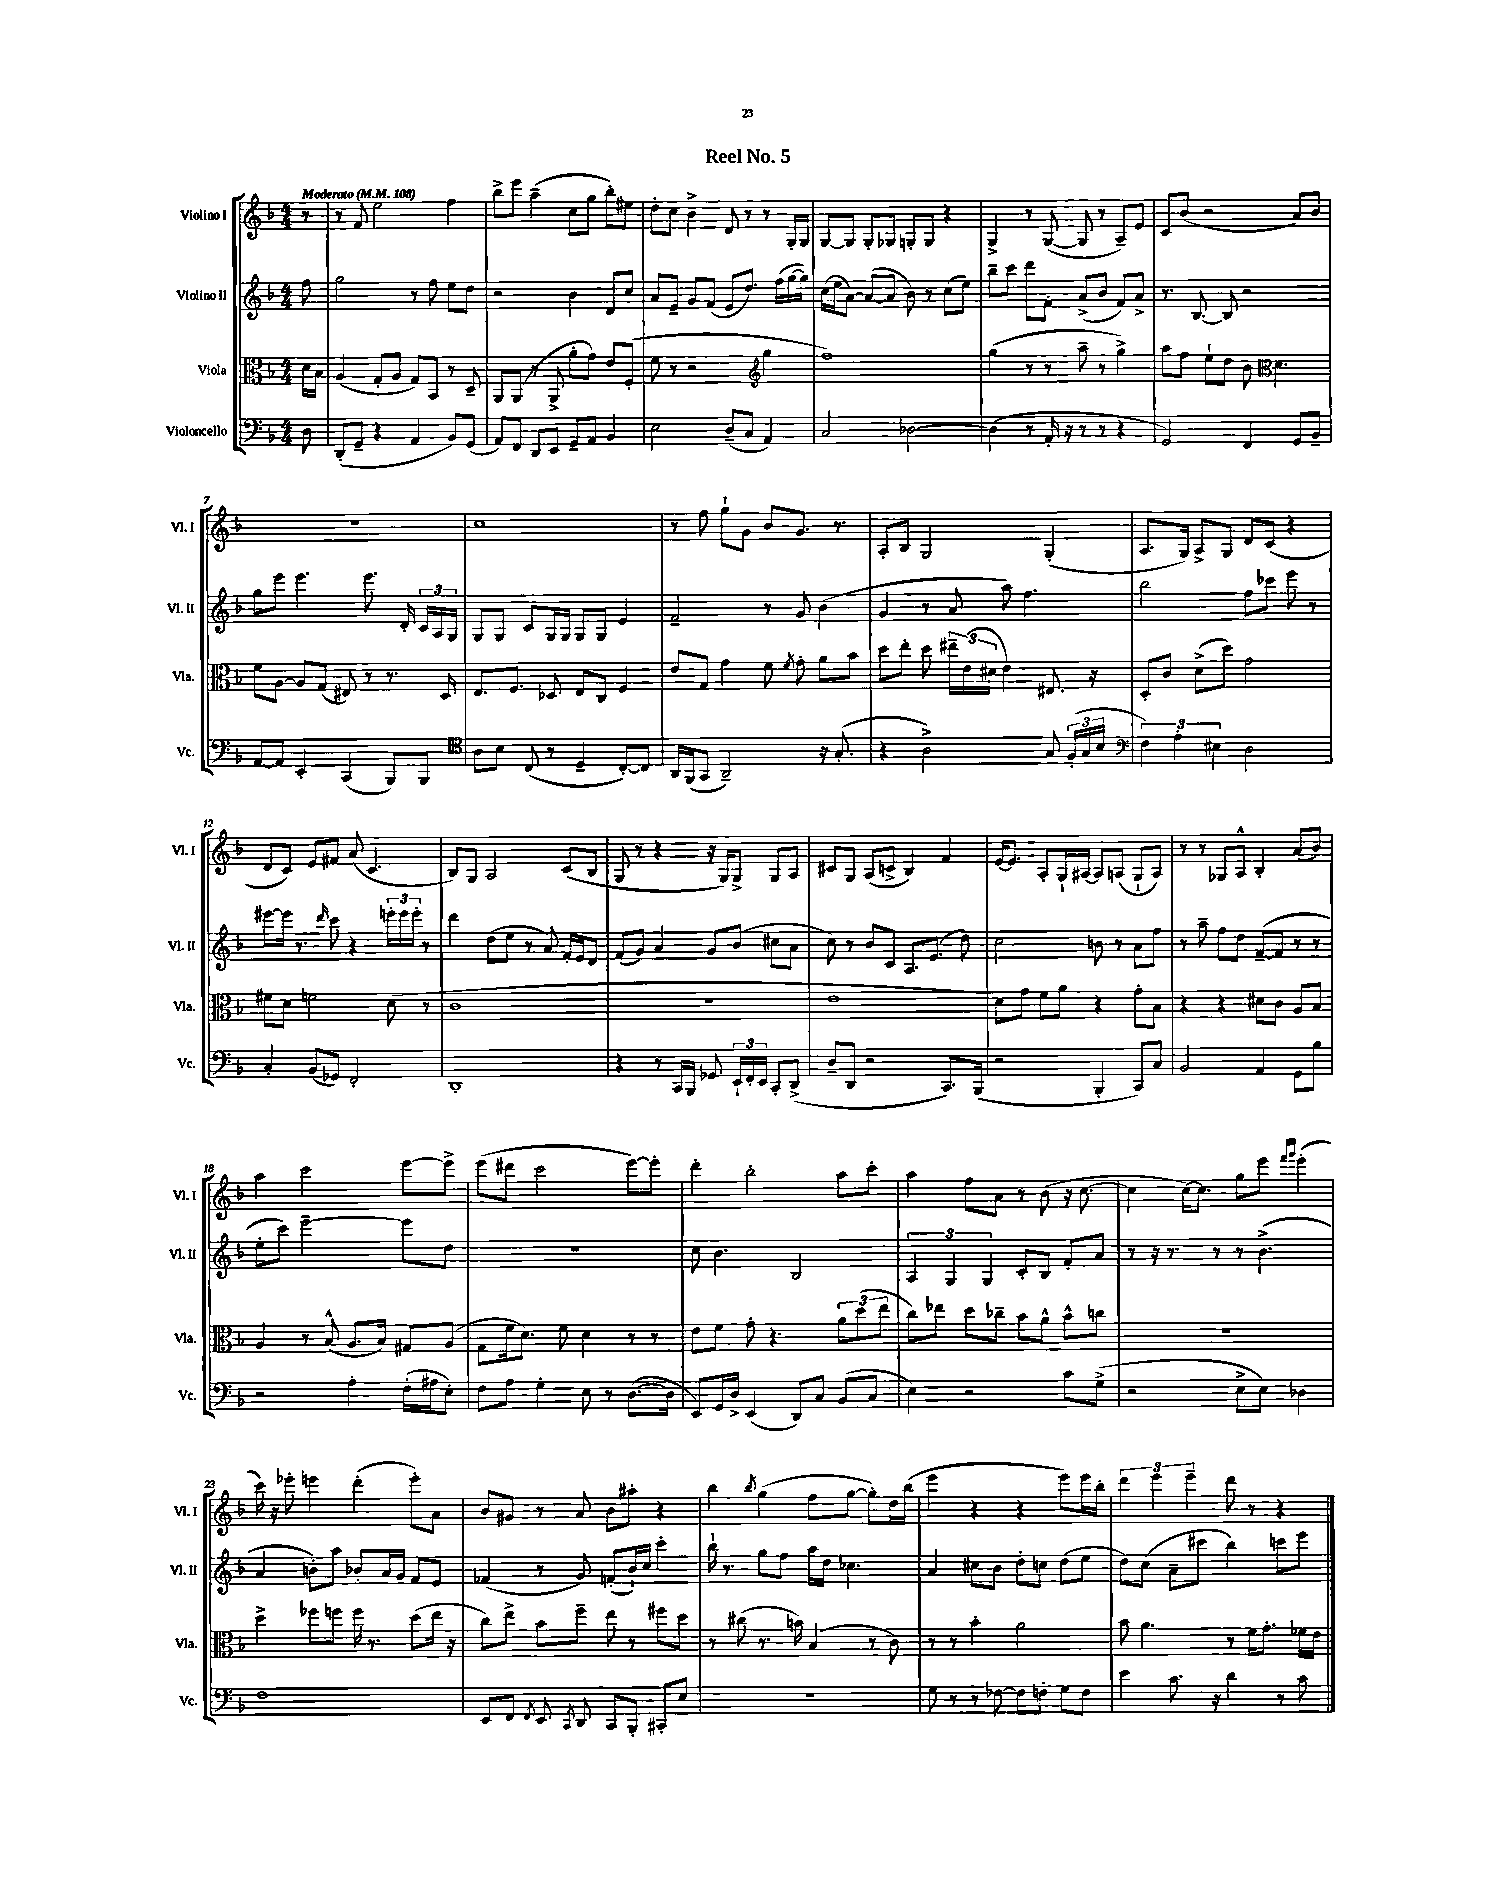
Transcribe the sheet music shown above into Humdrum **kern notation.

**kern	**kern	**kern	**kern
*staff4	*staff3	*staff2	*staff1
*clefF4	*clefC3	*clefG2	*clefG2
*k[b-]	*k[b-]	*k[b-]	*k[b-]
*M4/4	*M4/4	*M4/4	*M4/4
*MM108	*MM108	*MM108	*MM108
8D	16d	8ff	8r
.	16B-	.	.
=	=	=	=
(8DD'	(4A	2gg	8r
8GG~	.	.	8f
4r	8G'	.	2ee
.	8A	.	.
4AA	8G)	8r	.
.	8BB-	8ff	.
8BB-)	8r	8ee	4ff
(8GG	8D~	8dd	.
=	=	=	=
8AA)	8AA	2r	8bb-^
8FF	(8AA	.	8eee
8DD	8r	.	(4aa~
8EE	8AA^	.	.
8GG~	8a'	4b-	8cc
8AA	8g)	.	8gg
4BB-	8e	8d	8bb-')
.	(8F'	8cc	8ee#
=	=	=	=
2E	8f	8a	8dd'
.	8r	8e~	8cc
.	2r	8g	4b-^
.	.	(8f	.
(8D~	.	8e	8d
8C	.	8.dd)	8r
*	*clefG2	*	*
4AA)	4gg	.	8r
.	.	(16ff	.
.	.	[16gg	16G'
.	.	16gg])	16G
=	=	=	=
2C	1ff)	(16cc	[8G
.	.	16ee	.
.	.	[8a)	8G]
.	.	(8a_	8G'
.	.	8a]	8G-
[2D-	.	8b-)	8G'
.	.	8r	8G
.	.	(8cc	4r
.	.	8ee)	.
=	=	=	=
(4D-]	(4gg	8bb-~	4G^
.	.	8ccc	.
8r	8r	8ddd	8r
16AA'	8r	8f'	([8G
16r	.	.	.
8r	8aa~	(8a^	8G]
8r	8r	8b-	8r
4r	4gg^)	8f)	8A~)
.	.	8a^	8e
=	=	=	=
2GG)	8aa	8.r	8c
.	8ff	.	(8b-
.	.	[8.B-	.
.	8ee`	.	2r
.	8dd	8B-]	.
4FF	8b-	2r	.
*	*clefC3	*	*
.	4.d	.	.
8GG	.	.	8a)
8BB-~	.	.	8b-
=	=	=	=
[8AA	8f	8gg	1r
8AA]	[8A	8eee	.
4EE'	8A]	4.eee	.
.	(8G	.	.
(4CC	8E#)	.	.
.	8r	8.eee	.
8BBB-)	8.r	.	.
.	.	16d'	.
8BBB-	.	24c	.
.	.	24A	.
.	16D	.	.
.	.	24G	.
=	=	=	=
*clefC4	*	*	*
8A	8.E	8G	1cc
8B-	.	8G	.
.	8.F	.	.
(8C	.	8c	.
8r	8D-	16G	.
.	.	16G	.
4D~	8E	8G	.
.	8C	8G	.
[8C')	4F	4e	.
8C]	.	.	.
=	=	=	=
16AA	8e	2f~	8r
(16FF	.	.	.
8GG	8G	.	8ff
2AA~)	4g	.	8gg`
.	.	.	8g
.	8f	8r	8b-
.	8qf	.	.
.	8g'	8g	8.g
16r	8a	(4b-	.
(8.G'	.	.	8.r
.	8b-	.	.
=	=	=	=
4r	8dd	4g	8A'
.	8ee'	.	8B-
2A^)	8dd	8r	2G
.	24ee#~	8a	.
.	(24e	.	.
.	24d#	.	.
.	4e)	8aa)	.
.	.	4.ff	.
8G	8.E#	.	(4G'
(24F'	.	.	.
24G	.	.	.
.	16r	.	.
24B-	.	.	.
=	=	=	=
*clefF4	*	*	*
6F)	8D'	2bb-	8.A
.	8c	.	.
6A'	.	.	.
.	.	.	16G)
.	(8d^	.	8A^
6E#	.	.	.
.	8dd)	.	8G
2D	2g	8ff	8d
.	.	8ccc-	(8c
.	.	8eee	4r
.	.	8r	.
=	=	=	=
4C'	8f#	[8eee#	8d
.	8d	16eee#]	8c)
.	.	8.r	.
(8BB-	2f	.	8e
.	.	16qqddd	.
8GG-)	.	8ccc	8f#
2FF'	.	4r	(8a
.	.	.	4.c
.	(8d	24eee'	.
.	.	24eee	.
.	.	24eee'	.
.	8r	8r	.
=	=	=	=
1DD'	1c	4ddd	8B-)
.	.	.	8G
.	.	(8dd	2A
.	.	8ee	.
.	.	8r	.
.	.	8a)	.
.	.	16f'	(8c
.	.	16e	.
.	.	8d	8B-
=	=	=	=
4r	1r	(8f	8G
.	.	8g)	8r
8r	.	4a	4r
16CC	.	.	.
16BBB-	.	.	.
8GG-	.	8g	16r
.	.	.	16G)
24EE`	.	(8b-	8G^
24FF'	.	.	.
24EE	.	.	.
8CC'	.	8cc#	8G
(8DD^	.	8a	8A
=	=	=	=
8D~	1e	8cc)	8c#
8DD	.	8r	8G
2r	.	8b-	(8A
.	.	8c	8c^
.	.	8.A	4B-)
.	.	(8.e	.
8.CC)	.	.	4f
.	.	8dd)	.
(16BBB-	.	.	.
=	=	=	=
2r	8d)	2cc	[16e
.	.	.	8.e]
.	8g	.	.
.	8f	.	8A'
.	8a	.	16G`
.	.	.	[16A#
4BBB-'	4r	8b	8A#]
.	.	8r	(8A
8CC)	8g'	8a	8G`
8C	8B-	8ff	8A)
=	=	=	=
2BB-	4r	8r	8r
.	.	8aa~	8r
.	4r	8ff	8G-
.	.	8dd	8A^^
4AA	8d#	([8f~	4B-'
.	8c	8f]	.
8GG	8A	8r	(8a
8B-	8B-	8r	8b-)
=	=	=	=
2r	4A	8ee'	4aa
.	.	8ccc)	.
.	8r	[2eee~	2ccc
.	(8B-^^	.	.
4A'	8.A	.	.
.	16B-)	.	.
(16F'	8G#	8eee]	[8eee
16A#	.	.	.
8E')	(8A	8dd	8eee^]
=	=	=	=
8F	8G	1r	(8eee
8A	16f	.	8ddd#
.	8.d)	.	.
4G'	.	.	2ccc
.	8f	.	.
8E	4d	.	.
8r	.	.	.
([8.D	8r	.	[8eee)
.	8r	.	8eee']
16D]	.	.	.
=	=	=	=
8EE)	8e	8cc	4ddd'
16GG	8f	4.b-	.
16D^	.	.	.
(4EE	8g'	.	2bb-'
.	4.r	.	.
8DD)	.	2B-	.
8C	.	.	.
(8BB-	12a	.	8aa
.	(12dd	.	.
8C	.	.	8ccc'
.	12ee	.	.
=	=	=	=
4E)	8cc)	6A	4aa
.	8ee-	.	.
.	.	6G	.
2r	8dd	.	8ff
.	.	6G	.
.	8cc-~	.	8a
.	8b-	8c'	8r
.	8a^^	8B-	(8b-
8c	8b-^^	8f'	16r
.	.	.	[8.cc
(8G^	8cc	8a	.
=	=	=	=
2r	1r	8r	4cc]
.	.	16r	.
.	.	8.r	.
.	.	.	[16cc)
.	.	.	8.cc]
.	.	8r	.
8E^	.	8r	8gg
8E)	.	(4.b-^	8eee
.	.	.	16qqfff
.	.	.	16qqggg
4D-	.	.	(4eee'
=	=	=	=
1F	4dd^	4a	16ccc)
.	.	.	16r
.	.	.	8eee-'
.	8ff-	8b')	4eee
.	8ff	8aa	.
.	16ff	8b-'	(4ddd'
.	8.r	.	.
.	.	16a	.
.	.	16g	.
.	(8dd	8f	8eee')
.	16ee	8e	8a
.	16r	.	.
=	=	=	=
8EE	8cc)	(4f-	8b-
8FF	8ee^	.	8g#
8qFF	.	.	.
8EE	8b-	8r	8r
8qCC	.	.	.
8DD	8ff~	8g)	8a
8CC	8ee	(8f'	8b-
8BBB-'	8r	16b-`)	8aa#'
.	.	16cc	.
8CC#'	8ff#	4ccc'	4r
8E	8dd	.	.
=	=	=	=
1r	8r	16bb-`	4bb-
.	.	8.r	.
.	(8cc#	.	.
.	.	.	8qbb-
.	8.r	8gg	(4gg
.	.	8ff	.
.	16b)	.	.
.	(4B-	16aa	8ff
.	.	16dd	.
.	.	4.cc-	[8gg
.	8r	.	8gg'])
.	8c)	.	16dd
.	.	.	(16bb-
=	=	=	=
8G	8r	4a	4eee
8r	8r	.	.
8r	4b-'	8cc#	4r
[8F-	.	8b-	.
8F-]	2a	8dd'	4r
8F'	.	8cc	.
8G	.	(8dd	8eee)
8F	.	8ee	16eee
.	.	.	16bb-'
=	=	=	=
4e	8b-	8dd)	6ddd
.	4.a	(8cc	.
.	.	.	6eee
8.c	.	8a~	.
.	.	.	6eee~
.	.	8ccc#	.
16r	.	.	.
4d	8r	4bb-)	8ddd
.	16f	.	8r
.	8.g'	.	.
8r	.	8ccc	4r
8c	16f-	8eee	.
.	16e	.	.
==	==	==	==
*-	*-	*-	*-
